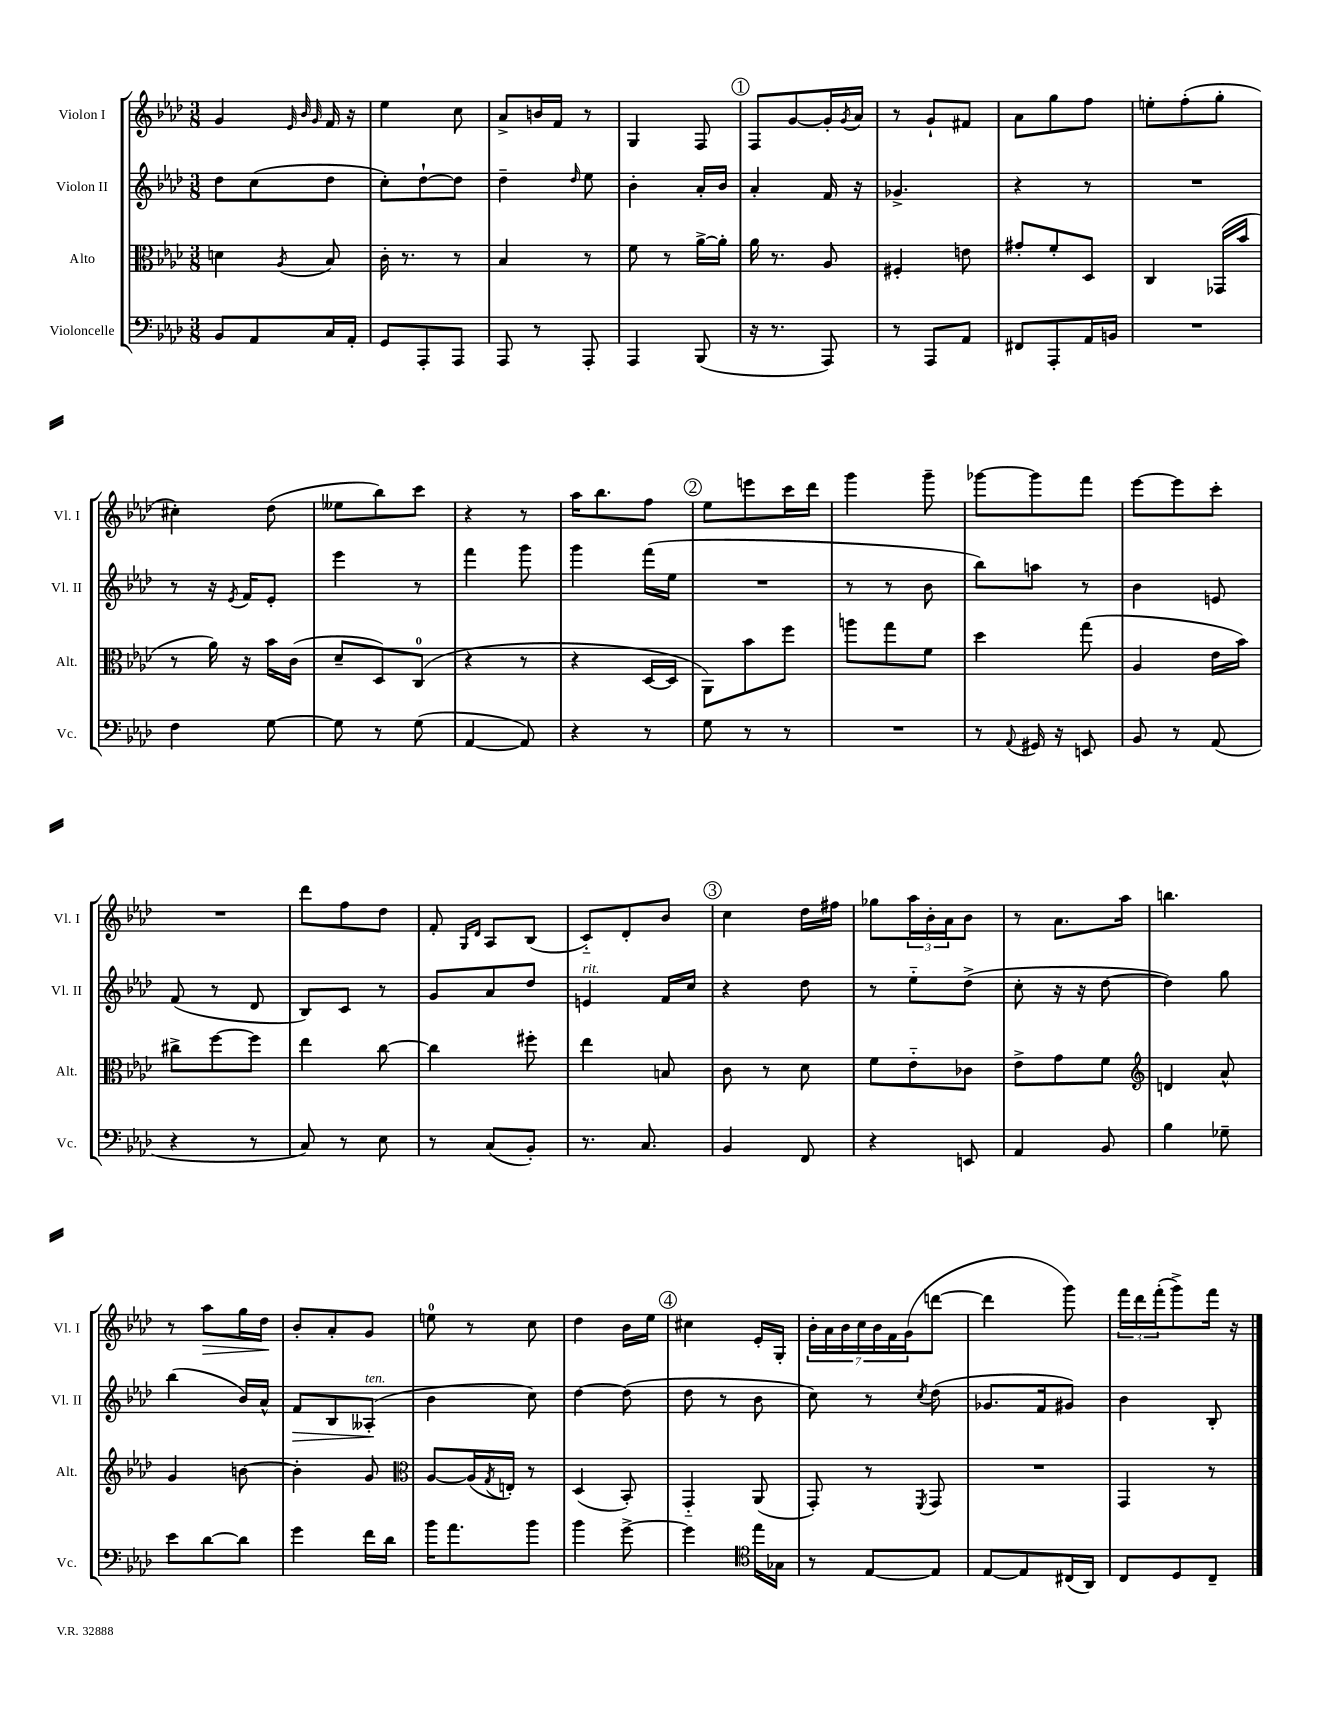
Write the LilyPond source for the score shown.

<<
\new StaffGroup <<
\new Staff = "s0" \with { instrumentName = "Violon I" shortInstrumentName = "Vl. I" } {
    \clef treble \key aes \major \numericTimeSignature \time 3/8
    g'4 \grace { ees'32 bes'32 g'32 } f'16 r16 |
    ees''4 c''8 |
    aes'8-> b'16 f'16 r8 |
    g4 f8 |
    \mark \markup { \circle "1" } f8 g'8~ g'16-. \acciaccatura { g'8 } aes'16 |
    r8 g'8-! fis'8 |
    aes'8 g''8 f''8 |
    e''8-. f''8-.( g''8-. |
    cis''4-.) des''8( |
    eeses''8 bes''8) c'''8 |
    r4 r8 |
    aes''16 bes''8. f''8 |
    \mark \markup { \circle "2" } ees''8 e'''8 c'''16 des'''16 |
    g'''4 g'''8-- |
    ges'''8~ ges'''8 f'''8 |
    ees'''8~ ees'''8 c'''8-. |
    R4. |
    des'''8 f''8 des''8 |
    f'8-. \grace { g16 des'16 } aes8 bes8( |
    c'8-_) des'8-. bes'8 |
    \mark \markup { \circle "3" } c''4 des''16 fis''16 |
    ges''8 \tuplet 3/2 { aes''16 bes'16-. aes'16 } bes'8 |
    r8 aes'8. aes''16 |
    b''4. |
    r8 aes''8\> g''16 des''16\! |
    bes'8-. aes'8-. g'8 |
    e''8-0 r8 c''8 |
    des''4 bes'16 ees''16 |
    \mark \markup { \circle "4" } cis''4 ees'16-. g16-. |
    \tuplet 7/4 { bes'16-. aes'16 bes'16 c''16 bes'16 f'16 g'16( } d'''8~ |
    d'''4 g'''8) |
    \tuplet 3/2 { f'''16 des'''16 f'''16-.( } g'''8->) f'''16 r16 \bar "|." |
}
\new Staff = "s1" \with { instrumentName = "Violon II" shortInstrumentName = "Vl. II" } {
    \clef treble \key aes \major \numericTimeSignature \time 3/8
    des''8 c''8( des''8 |
    c''8-.) des''8~-! des''8 |
    des''4-- \grace { des''16 } ees''8 |
    bes'4-. aes'16-. bes'16 |
    \mark \markup { \circle "1" } aes'4-. f'16 r16 |
    ges'4.-> |
    r4 r8 |
    R4. |
    r8 r16 \acciaccatura { ees'8 } f'16 ees'8-. |
    ees'''4 r8 |
    f'''4 g'''8 |
    g'''4 f'''16( ees''16 |
    \mark \markup { \circle "2" } R4. |
    r8 r8 bes'8 |
    bes''8) a''8 r8 |
    bes'4 e'8 |
    f'8( r8 des'8 |
    bes8) c'8 r8 |
    g'8 aes'8 des''8 |
    e'4^\markup { \italic "rit." } f'16 c''16 |
    \mark \markup { \circle "3" } r4 des''8 |
    r8 ees''8-_ des''8->( |
    c''8-. r16 r16 des''8~ |
    des''4) g''8 |
    bes''4( bes'16) aes'16-^ |
    f'8\> bes8 aeses8-.\!^\markup { \italic "ten." }( |
    bes'4 c''8) |
    des''4~ des''8( |
    \mark \markup { \circle "4" } des''8 r8 bes'8 |
    c''8) r8 \acciaccatura { c''8 } des''8( |
    ges'8. f'16 gis'8) |
    bes'4 bes8-. \bar "|." |
}
\new Staff = "s2" \with { instrumentName = "Alto" shortInstrumentName = "Alt." } {
    \clef alto \key aes \major \numericTimeSignature \time 3/8
    d'4 \acciaccatura { aes8 } bes8 |
    c'16-. r8. r8 |
    bes4 r8 |
    f'8 r8 aes'16~-> aes'16-. |
    \mark \markup { \circle "1" } aes'16 r8. aes8 |
    fis4-. e'8 |
    gis'8-. f'8-. des8 |
    c4 ges,16( bes'16 |
    r8 aes'16) r16 bes'16 c'16( |
    des'8-- des8) c8-0( |
    r4 r8 |
    r4 des16~ des16 |
    \mark \markup { \circle "2" } aes,8) bes'8 f''8 |
    a''8 g''8 f'8 |
    des''4 g''8( |
    aes4 ees'16 bes'16) |
    cis''8-> f''8~ f''8 |
    ees''4 c''8~ |
    c''4 fis''8-. |
    ees''4 b8 |
    \mark \markup { \circle "3" } c'8 r8 des'8 |
    f'8 ees'8-_ ces'8 |
    ees'8-> g'8 f'8 |
    \clef treble d'4 aes'8-^ |
    g'4 b'8~ |
    b'4-. g'8 |
    \clef alto aes8~ aes16( \acciaccatura { g8 } e16-.) r8 |
    des4( bes,8-.) |
    \mark \markup { \circle "4" } g,4-_ aes,8( |
    g,8-.) r8 \acciaccatura { f,8 } g,8 |
    R4. |
    g,4 r8 \bar "|." |
}
\new Staff = "s3" \with { instrumentName = "Violoncelle" shortInstrumentName = "Vc." } {
    \clef bass \key aes \major \numericTimeSignature \time 3/8
    bes,8 aes,8 c16 aes,16-. |
    g,8 aes,,8-. aes,,8 |
    aes,,8 r8 aes,,8-. |
    aes,,4 bes,,8( |
    \mark \markup { \circle "1" } r16 r8. aes,,8) |
    r8 aes,,8 aes,8 |
    fis,8 aes,,8-. aes,16 b,16 |
    R4. |
    f4 g8~ |
    g8 r8 g8( |
    aes,4~ aes,8) |
    r4 r8 |
    \mark \markup { \circle "2" } g8 r8 r8 |
    R4. |
    r8 \appoggiatura { aes,8 } gis,16 r16 e,8 |
    bes,8 r8 aes,8( |
    r4 r8 |
    c8) r8 ees8 |
    r8 c8( bes,8-.) |
    r8. c8. |
    \mark \markup { \circle "3" } bes,4 f,8 |
    r4 e,8 |
    aes,4 bes,8 |
    bes4 ges8-- |
    ees'8 des'8~ des'8 |
    g'4 f'16 des'16 |
    bes'16 aes'8. bes'8 |
    bes'4 g'8~-> |
    \mark \markup { \circle "4" } g'4 \clef tenor ees''16 ges16 |
    r8 ees8~ ees8 |
    ees8~ ees8 cis16( aes,16) |
    c8 des8 c8-- \bar "|." |
}
>>
>>
\layout { \context { \Score \remove "Bar_number_engraver" } }
